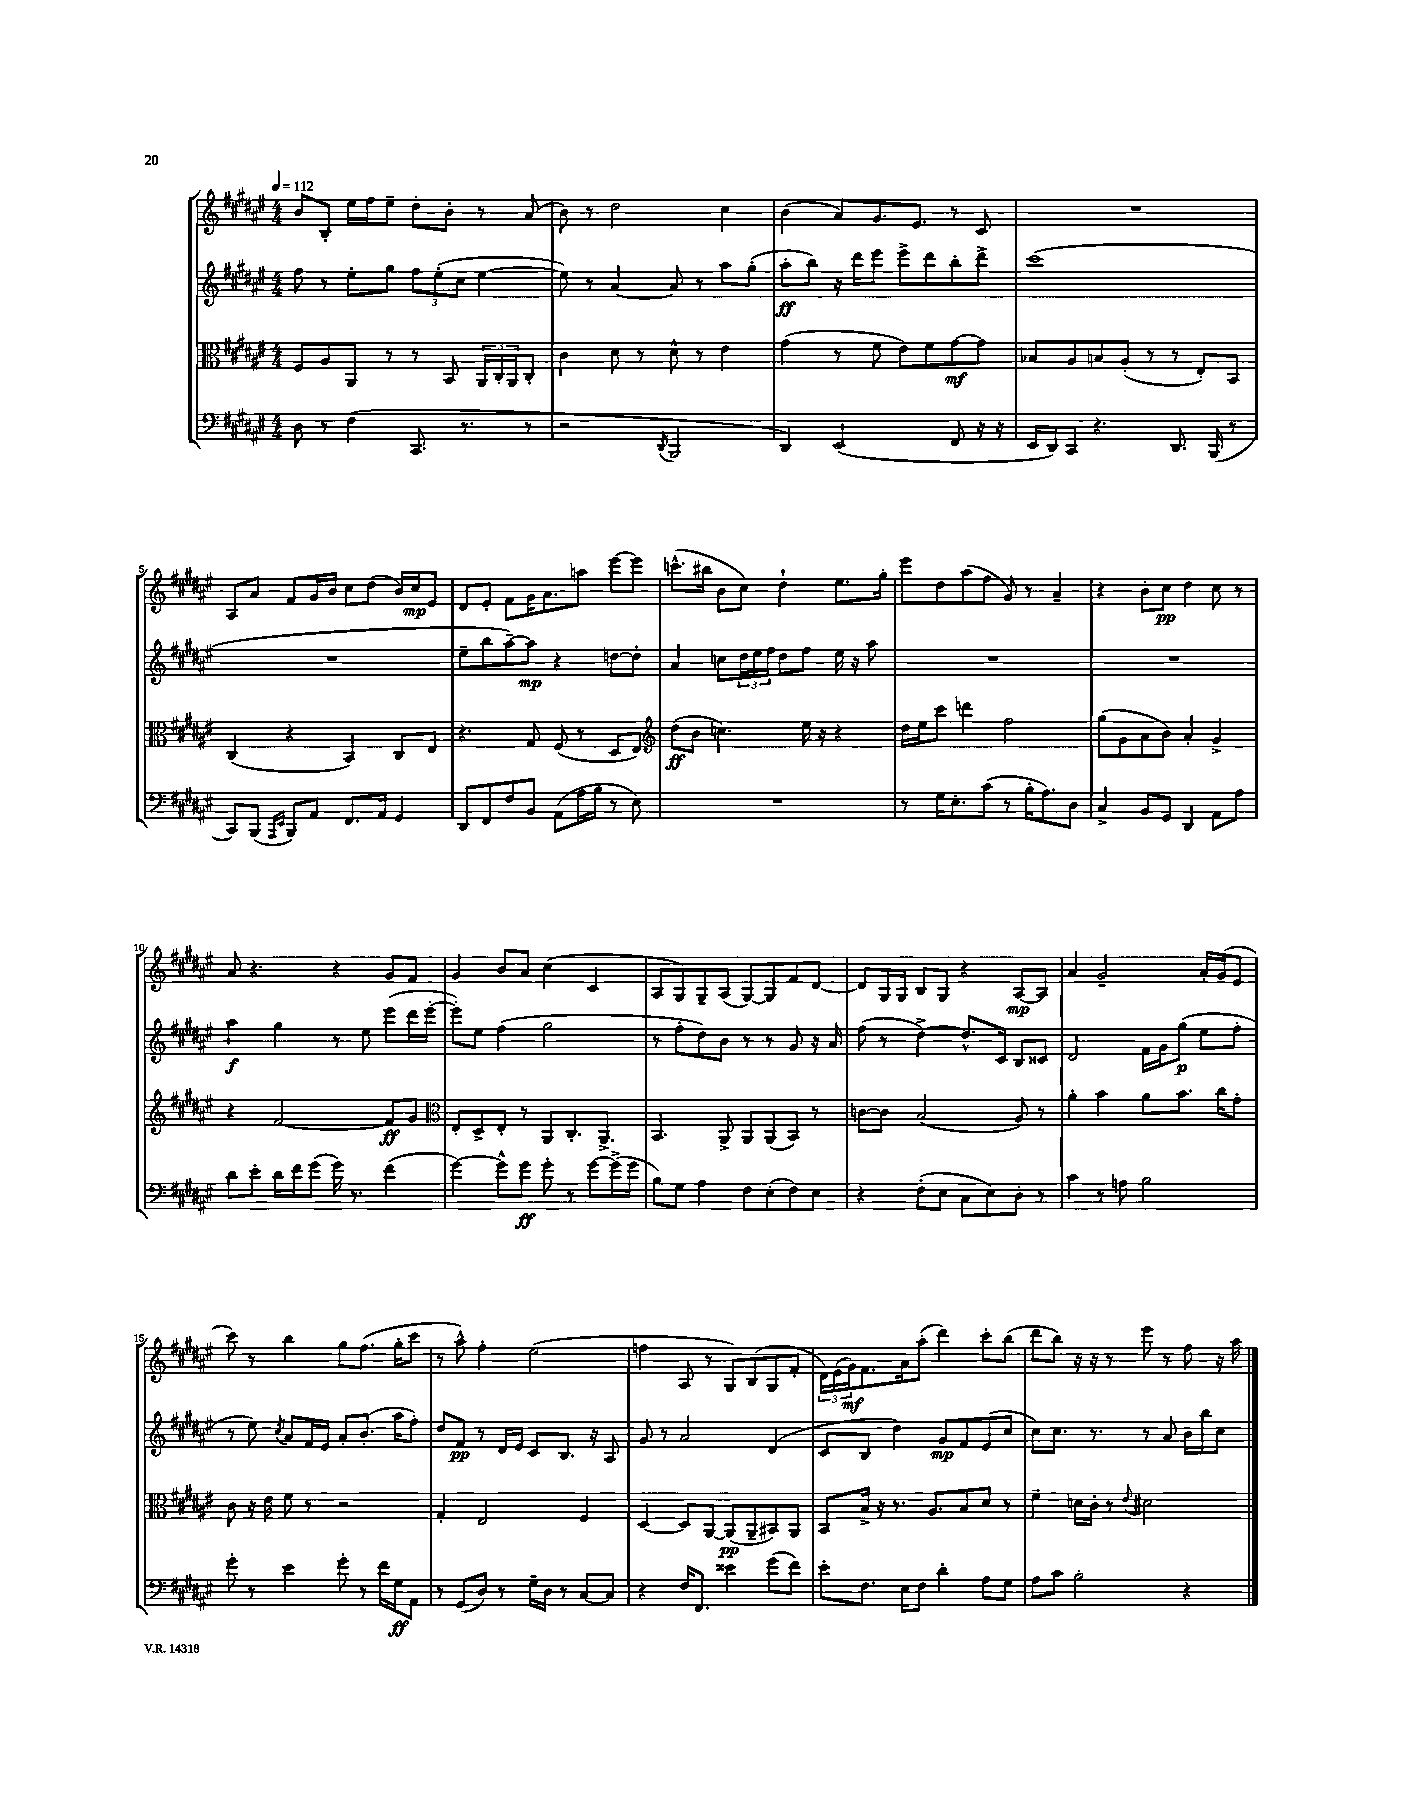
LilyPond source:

<<
\new StaffGroup <<
\new Staff = "s0" {
    \clef treble \key fis \major \numericTimeSignature \time 4/4 \tempo 4 = 112
    b'8 b8-. eis''16 fis''16 eis''8-- dis''8-. b'8-. r8 ais'8( |
    b'8) r8 dis''2 cis''4 |
    b'4( ais'8) gis'8. eis'8. r8 cis'8 |
    R1 |
    ais8 ais'8 fis'8 gis'16 b'16 cis''8 dis''8( b'16) cis''16\mp eis'8 |
    dis'8 eis'8-. fis'8 gis'16 ais'8. a''8 eis'''8~ eis'''8 |
    c'''8.-^( bis''16 b'8 cis''8) dis''4-! eis''8. gis''16-. |
    eis'''8 dis''8 ais''8( fis''8 gis'8) r8 ais'4-- |
    r4 b'8-. cis''8\pp dis''4 cis''8 r8 |
    ais'8 r4. r4 gis'8 fis'8 |
    gis'4 b'8 ais'8 cis''4( cis'4 |
    ais8 gis8) gis8-- ais8( gis8~) gis8 fis'8 dis'8~ |
    dis'8 gis16 gis16 b8 gis8 r4 ais8~\mp ais8 |
    ais'4 gis'2-- ais'16-. gis'16( eis'8 |
    cis'''8) r8 b''4 gis''8 fis''8.( gis''16-. cis'''8 |
    r8 ais''8-^) fis''4-. eis''2( |
    f''4 ais8 r8 gis8) b8( gis8 fis'8-. |
    \tuplet 3/2 { dis'16) eis'16( gis'16\mf) } fis'8. ais'16 ais''8-.( dis'''4) cis'''8-. b''8( |
    dis'''8 b''8) r16 r16 r8 eis'''8 r8 fis''8 r16 ais''16 \bar "|." |
}
\new Staff = "s1" {
    \clef treble \key fis \major \numericTimeSignature \time 4/4
    fis''8 r8 eis''8-. gis''8 \tuplet 3/2 { fis''8 eis''8-.( cis''8 } eis''4~ |
    eis''8) r8 ais'4~ ais'8 r8 ais''8 gis''8-.( |
    ais''8-.\ff b''8) r16 dis'''16 eis'''8 eis'''8-> dis'''8 b''8-. dis'''8-> |
    cis'''1( |
    R1 |
    eis''8-- b''8 ais''8~--) ais''8\mp r4 d''8~ d''8-. |
    ais'4 c''8 \tuplet 3/2 { dis''16 eis''16 fis''16 } dis''8 fis''8 eis''16 r16 ais''8 |
    R1 |
    R1 |
    ais''4\f gis''4 r8 eis''8 eis'''8( dis'''16 eis'''16~-. |
    eis'''8-.) eis''8 fis''4( gis''2 |
    r8 fis''8-. dis''8) b'8 r8 r8 gis'8 r16 ais'16 |
    fis''8( r8 dis''4~->) dis''8.-^ cis'16 b8 cisis'8 |
    dis'2 fis'16 gis'16 gis''8\p( eis''8 fis''8-. |
    r8 eis''8) \acciaccatura { cis''8 } ais'8 fis'16 eis'16 ais'8-. b'8.-.( ais''16 fis''8-.) |
    dis''8 fis'8\pp r8 dis'16 eis'16 cis'8 b8. r16 ais8 |
    gis'8 r8 ais'2 dis'4( |
    cis'8 b8 dis''4) gis'8\mp fis'8 eis'8( cis''8 |
    cis''8) cis''8. r8. r8 ais'8 b'16 b''16 cis''8 \bar "|." |
}
\new Staff = "s2" {
    \clef alto \key fis \major \numericTimeSignature \time 4/4
    fis8 ais8 ais,8 r8 r8 b,8 \tuplet 3/2 { ais,16 cis16-. ais,16 } cis8-. |
    cis'4 dis'8 r8 dis'8-^ r8 eis'4 |
    gis'4( r8 fis'8 eis'8) fis'8 gis'8~\mf gis'8 |
    bes8 ais8 b8 ais8-.( r8 r8 eis8-.) b,8 |
    cis4( r4 b,4) cis8 eis8 |
    r4. gis8 fis8( r8 dis8 eis8) |
    \clef treble dis''8\ff( b'8 c''4.) eis''16 r16 r4 |
    dis''16 eis''16 cis'''8 d'''4 fis''2 |
    gis''8( gis'8 ais'8 b'8) ais'4-. gis'4-> |
    r4 fis'2~ fis'8\ff gis'8 |
    \clef alto eis8-. dis8-> eis8-. r8 ais,8 cis8.-. ais,8.-> |
    b,4. ais,8-> ais,8 ais,8( b,8) r8 |
    c'8~ c'8 b2( ais8) r8 |
    ais'4-. b'4 ais'8 b'8. cis''16 gis'8-. |
    cis'8 r16 eis'16 fis'8 r8 r2 |
    gis4-. eis2 fis4 |
    dis4~ dis8 ais,8~ ais,8\pp( ais,8-- bis,8) ais,8 |
    b,8 b16-> r16 r8. ais8. b8 dis'8 r8 |
    fis'4-- d'16 cis'16-. r8 \appoggiatura { eis'8 } dis'2 \bar "|." |
}
\new Staff = "s3" {
    \clef bass \key fis \major \numericTimeSignature \time 4/4
    dis8 r8 fis4( cis,8. r8. r8 |
    r2 \acciaccatura { dis,8 } b,,2 |
    dis,4) eis,2( fis,8 r16 r16 |
    eis,16 dis,16) cis,8 r4. dis,8. b,,16( r8 |
    cis,8) b,,8( \grace { ais,,16 eis,16 } b,,8) ais,8 fis,8. ais,16 gis,4 |
    dis,8 fis,8 fis8 b,8 ais,8( ais16 b16 r8 eis8) |
    R1 |
    r8 gis16 eis8.-. cis'8( r8 b16-. ais8.) dis8 |
    cis4-> b,8 gis,8 dis,4 ais,8 ais8 |
    dis'8 eis'8-. dis'16 fis'16 gis'8( gis'16) r8. fis'4( |
    gis'4~) gis'8-^ gis'8\ff gis'8-. r8 gis'8~ gis'16->( gis'16 |
    b8) gis8 ais4 fis8 eis8-.( fis8) eis8 |
    r4 fis8-.( eis8 cis8 eis8) dis8-. r8 |
    cis'4 r8 a8 b2 |
    gis'8-. r8 eis'4 gis'8-. r8 fis'16 gis16\ff ais,8 |
    r8 gis,8( dis8) r8 gis16-- dis16 r8 cis8~ cis8 |
    r4 fis16 fis,8. eisis'4 gis'8( fis'8) |
    eis'8-. fis8. eis16 fis8 dis'4-. ais8 gis8 |
    ais8 cis'8 b2-. r4 \bar "|." |
}
>>
>>
